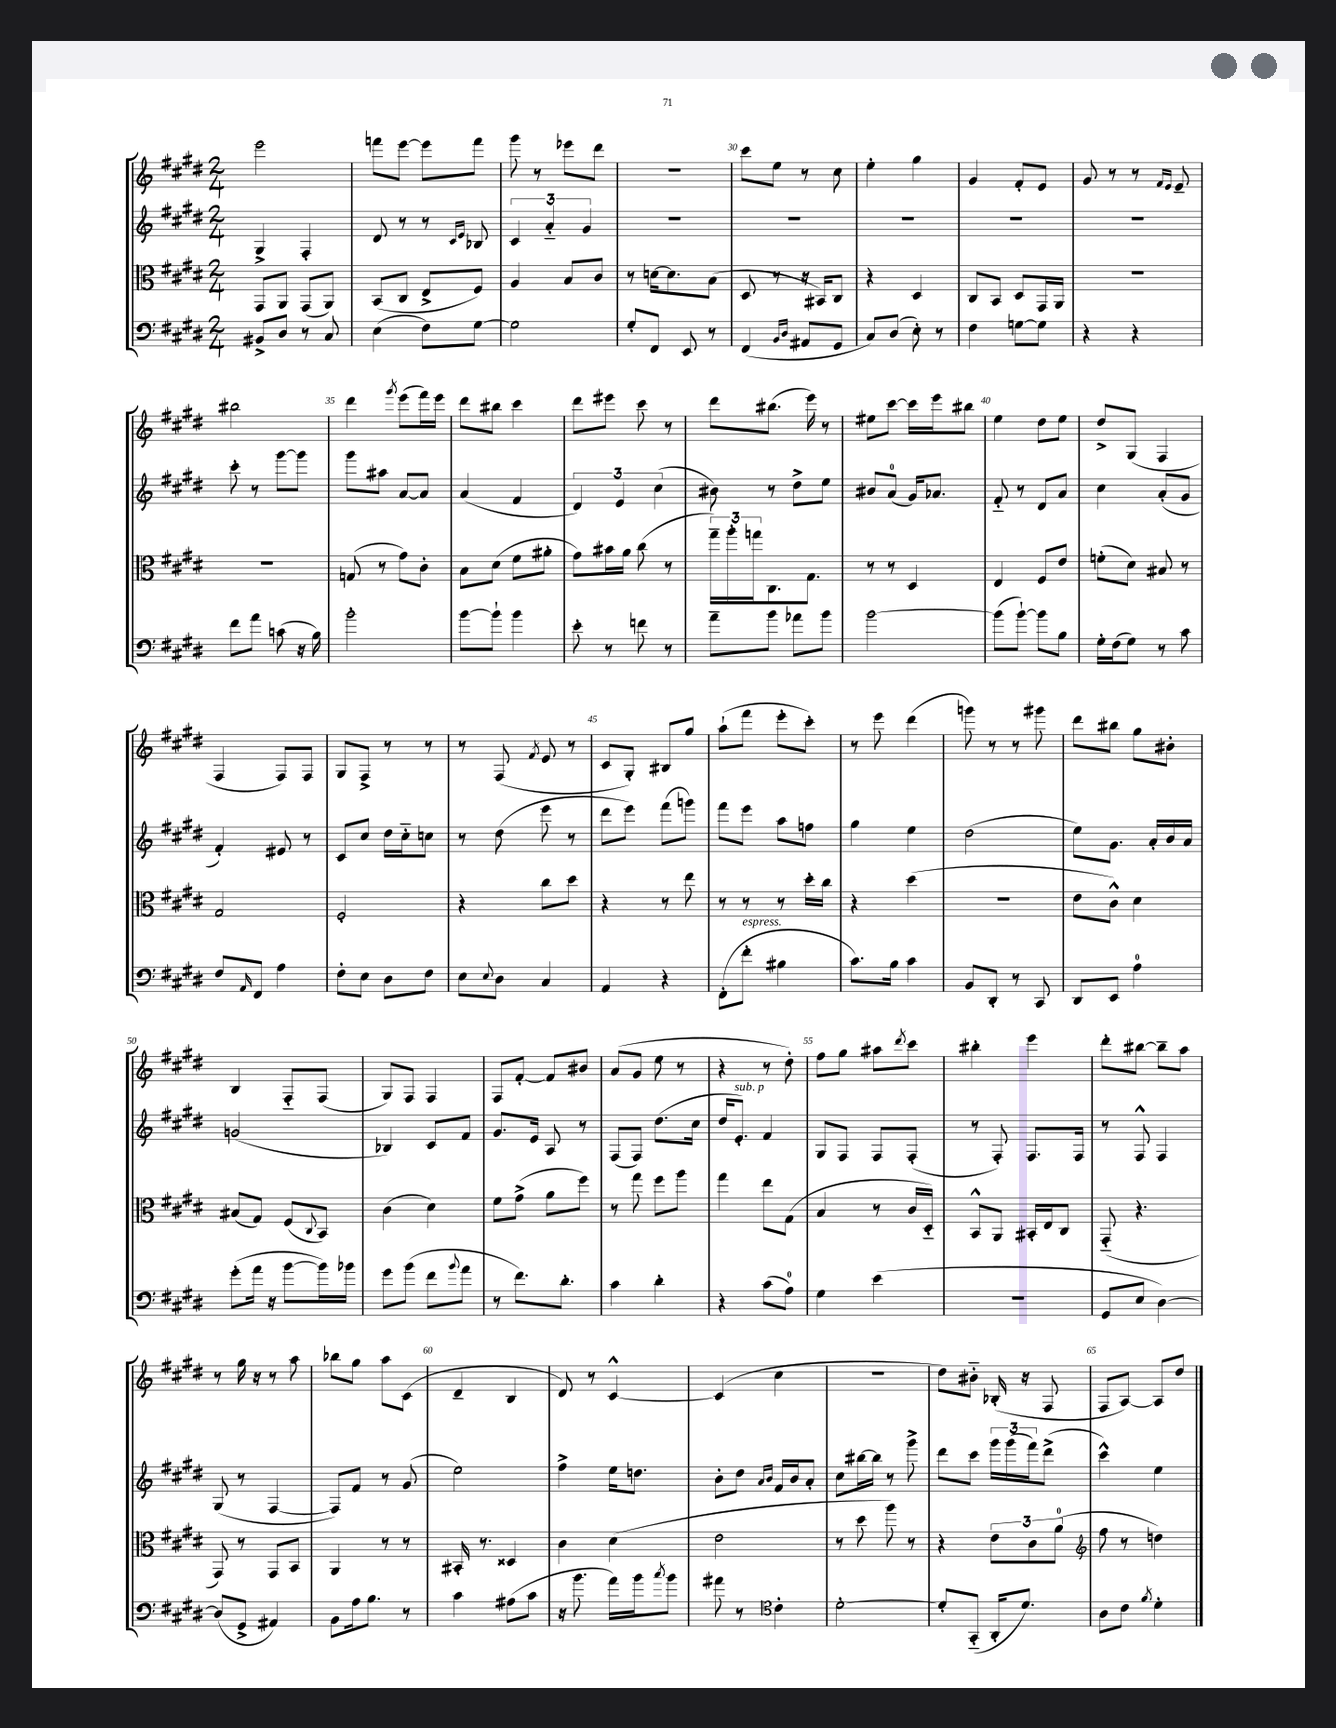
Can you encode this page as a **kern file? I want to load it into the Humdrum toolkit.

**kern	**kern	**kern	**kern
*part4	*part3	*part2	*part1
*staff4	*staff3	*staff2	*staff1
*clefF4	*clefC3	*clefG2	*clefG2
*k[f#c#g#d#]	*k[f#c#g#d#]	*k[f#c#g#d#]	*k[f#c#g#d#]
*M2/4	*M2/4	*M2/4	*M2/4
=26	=26	=26	=26
8BB#X^/L	8GG#/L	4G#^/	2eee\
8D#/J	8AA/J	.	.
8r	(8GG#/L	4F#'/	.
8C#/	8AA/J)	.	.
=27	=27	=27	=27
(4E\	(8BB/L	8d#/	8fffn\L
.	8C#/J	8r	[8eee\J
8F#\L)	8E^/L	8r	8eee\L]
.	.	16qqc#/LL	.
.	.	16qqe/JJ	.
[8G#\J	8F#/J)	8B-X/	8fff\J
=28	=28	=28	=28
2G#\]	4A/	6c#/	8ggg#\
.	.	.	8r
.	.	6a/	.
.	8B/L	.	8eee-X\L
.	.	6g#/	.
.	8c#/J	.	8ddd#\J
=29	=29	=29	=29
8G#'/L	8r	2r	2r
8FF#/J	[16dn\KL	.	.
.	8.d\]	.	.
8EE/	.	.	.
8r	(8B\J	.	.
=30	=30	=30	=30
(4FF#/	8D#/	2r	8ccc#\L
.	8r	.	8ee\J
16qqBB/LL	.	.	.
16qqD#/JJ	.	.	.
8AA#X/L	16r	.	8r
.	16BB#X/KL)	.	.
8GG#/J	8C#/J	.	8cc#\
=31	=31	=31	=31
8C#/L)	4r	2r	4ee'\
(8D#/J	.	.	.
8E'\)	4D#/	.	4gg#\
8r	.	.	.
=32	=32	=32	=32
4F#\	8C#/L	2r	4g#/
.	8BB/J	.	.
[8Gn\L	8D#/L	.	8f#'/L
8G\J]	16GG#/L	.	8e/J
.	16AA/JJ	.	.
=33	=33	=33	=33
4r	2r	2r	8g#/
.	.	.	8r
4r	.	.	8r
.	.	.	16qqf#/LL
.	.	.	16qqe/JJ
.	.	.	8e~/
!!LO:LB:g=z
=34	=34	=34	=34
8f#\L	2r	8ccc#'\	2bb#X\
8a\J	.	8r	.
(8cn\	.	[8ggg#\L	.
16r	.	8ggg#\J]	.
16B\)	.	.	.
=35	=35	=35	=35
2b'\	(8Gn/	8ggg#\L	4ddd#\
.	8r	8aa#X\J	.
.	.	.	8qggg#/
.	8g#\L)	[8a/L	(8eee\L
.	8c#'\J	8a/J]	16fff#\L)
.	.	.	16eee\JJ
=36	=36	=36	=36
[8b\L	8B\L	(4a/	8ddd#\L
8b`\J]	(8d#\J	.	8bb#X\J
4b\	8f#\L	4f#/	4ccc#\
.	8a#X'\J	.	.
=37	=37	=37	=37
8e'\	8g#\L)	6d#/)	8ddd#\L
8r	16b#X\L	.	8eee#X\J
.	.	6e/	.
.	16a\JJ	.	.
8fn\	(8cc#\	.	8ccc#\
.	.	(6cc#\	.
8r	8r	.	8r
=38	=38	=38	=38
8a~\L	24gg#~\LL)	8b#X\)	8ddd#\L
.	24aa'\	.	.
.	24ggn\J	.	.
8b\J	8.C#\	8r	(8.bb#X\J
8a-X\L	.	8dd#^\L	.
.	8.G#\J	.	16eee\)
8b\J	.	8ee\J	8r
=39	=39	=39	=39
[2b\	8r	8b#X/L	8ee#X\L
.	8r	(8a/J	[8ccc#\J
.	4D#/	16g#/KL)	16ccc#\LL]
.	.	8.a-X/J	16eee\J
.	.	.	8bb#X\J
=40	=40	=40	=40
(8b\L]	4E/	8f#/	4ee\
[8b`\J)	.	8r	.
8b\L]	8F#/L	8d#/L	8dd#\L
8B\J	8e/J	8a/J	8ee\J
=41	=41	=41	=41
16G#'\LL	(8fn'\L	4cc#\	8dd#^/L
(16F#\J	.	.	.
8G#\J)	8d#\J)	.	(8G#/J
8r	8B#X/	(8a'/L	4F#/
8c#\	8r	8g#/J	.
!!LO:LB:g=z
=42	=42	=42	=42
8F#/L	2G#/	4f#'/)	4F#/
16qqAA/	.	.	.
8FF#/J	.	.	.
4A\	.	8e#X/	8F#/L)
.	.	8r	8F#/J
=43	=43	=43	=43
8F#'\L	2F#'/	8c#/L	8G#/L
8E\J	.	8cc#/J	8F#^/J
8D#\L	.	16dd#\LL	8r
.	.	16cc#\J	.
8F#\J	.	8ccn\J	8r
=44	=44	=44	=44
8E\L	4r	8r	8r
8qqE/	.	.	.
8D#\J	.	(8dd#\	(8F#/
.	.	.	8qf#/
4C#/	8cc#\L	8eee\	8e/
.	8dd#\J	8r	8r
=45	=45	=45	=45
4AA/	4r	8ddd#\L	8c#/L
.	.	8eee\J)	8G#'/J)
4r	8r	(8fff#\L	8B#X/L
.	8ee\	8gggn\J)	8gg#/J
=46	=46	=46	=46
(8FF#'\L	8r	8fff#\L	(8aa`\L
!LO:TX:a:i:t=espress.	!	!	!
8f#'\J	8r	8eee\J	8fff#\J
4B#X\	8r	8aa\L	8eee'\L
.	16dd#'\LL	8ffn\J	8ccc#'\J)
.	16cc#\JJ	.	.
=47	=47	=47	=47
8.c#\L)	4r	4gg#\	8r
.	.	.	8eee\
16B\Jk	.	.	.
4c#\	(4dd#\	4ee\	(4ddd#\
=48	=48	=48	=48
8BB/L	2r	(2dd#\	8gggn\)
8DD#'/J	.	.	8r
8r	.	.	8r
8CC#/	.	.	8ggg#X\
=49	=49	=49	=49
8DD#/L	8e\L	8ee\L)	8ddd#\L
8EE/J	8c#^^\J)	8.g#\J	8bb#X\J
4A\	4d#\	.	8gg#\L
.	.	16a'/LL	.
.	.	16b/	8b#X'\J
.	.	16a/JJ	.
!!LO:LB:g=z
=50	=50	=50	=50
(8g#'\L	(8B#X/L	(2gn/	4B/
16a\Jk	8G#/J)	.	.
16r	.	.	.
[8b\L	(8F#/L	.	8F#/L
.	8qqC#/	.	.
16b\L])	8BB/J)	.	(8F#/J
16b-X\JJ	.	.	.
=51	=51	=51	=51
8g#\L	(4c#\	4B-X/)	8G#/L)
(8b\J	.	.	8F#/J
8f#\L	4d#\)	8c#/L	4F#/
8qqb/	.	.	.
8a\J	.	8f#/J	.
=52	=52	=52	=52
8r	8f#\L	8.g#/L	8F#/L
8.f#\L)	(8g#^\J	.	[8f#'/J
.	.	16e/Jk	.
.	8a\L	8A/	8f#/L]
8.d#'\J	.	.	.
.	8ff#\J)	8r	8b#X/J
=53	=53	=53	=53
4c#\	8r	(8F#/L	(8a/L
.	8gg#\	8F#/J)	8g#/J
4d#'\	8ff#\L	(8.dd#\L	8ee\
.	8aa\J	.	8r
.	.	16cc#\Jk	.
=54	=54	=54	=54
4r	4gg#\	16dd#/KL	4r
!	!	!LO:TX:a:i:t=sub. p	!
.	.	8.e'/J)	.
(8c#\L	8ee\L	4f#/	8r
8A\J)	(8G#\J	.	8dd#'\)
=55	=55	=55	=55
4G#\	4B/	8G#/L	8ff#\L
.	.	8F#/J	8gg#\J
(4e\	8r	8F#/L	8aa#X\L
.	.	.	8qddd#/
.	16c#/LL	(8F#'/J	8ccc#\J
.	16D#/JJ)	.	.
=56	=56	=56	=56
2r	8BB^^/L	8r	4bb#X'\
.	8AA/J	8F#'/)	.
.	16BB#X'/LL	8.F#/L	4eee\
.	16E/J	.	.
.	8C#/J	.	.
.	.	16F#/Jk	.
=57	=57	=57	=57
8GG#/L	(8GG#/	8r	8ddd#'\L
8E/J	4.r	8F#^^/	[8bb#X\J
[4D#\)	.	4F#/	8bb#~\L]
.	.	.	8aa\J
!!LO:LB:g=z
=58	=58	=58	=58
(8D#/L]	8GG#/)	(8G#/	8r
8GG#^/J	8r	8r	16gg#\
.	.	.	16r
4AA#X/)	8GG#/L	[4F#/	8r
.	8BB/J	.	8aa\
=59	=59	=59	=59
8BB\L	4AA/	8F#/L])	8bb-X\L
16A\k	.	8f#/J	8gg#\J
8.B\J	.	.	.
.	8r	8r	8aa\L
8r	8r	(8g#/	(8c#\J
=60	=60	=60	=60
4c#\	16BB#X'/	2ee\)	4d#~/
.	8.r	.	.
(8A#X\L	4D##X/	.	4B/
8c#\J	.	.	.
=61	=61	=61	=61
16r	4c#\	4ff#^\	8d#/)
8.b\	.	.	.
.	.	.	8r
16a\LL)	(4d#\	16ee\KL	[4c#^^/
16b\J	.	8.ddn\J	.
8qcc#/	.	.	.
8b\J	.	.	.
=62	=62	=62	=62
8a#X\	2e\	8b'\L	(4c#/]
8r	.	8dd#\J	.
*clefC4	*	*	*
.	.	16qqa/LL	.
.	.	16qqb/JJ	.
4c#'\	.	16f#/LL	4cc#\
.	.	16b/J	.
.	.	8a'/J	.
=63	=63	=63	=63
[2d#'\	8r	8cc#\L	2r
.	8dd#\	[16bb#X\L	.
.	.	16bb#\JJ]	.
.	8aa\)	8r	.
.	8r	8ggg#^\	.
=64	=64	=64	=64
8d#'/L]	4r	8ddd#\L	8dd#\L)
(8GG#/J	.	8ccc#\J	8b#X\J
16AA'/KL	12e\L	24ggg#\LL	(16B-X'/
.	.	(24ggg#\	.
8.d#/J)	.	.	16r
.	12c#\	24fff#\J)	.
.	.	(8ddd#^\J	8F#/
.	(12a\J	.	.
=65	=65	=65	=65
*	*clefG2	*	*
8A\L	8ff#\	4ccc#^^\)	8F#/L
8c#\J	8r	.	[8A/J)
8qf#/	.	.	.
4d#'\	4ddn\)	4ee\	8A/L]
.	.	.	8dd#/J
==	==	==	==
*-	*-	*-	*-
